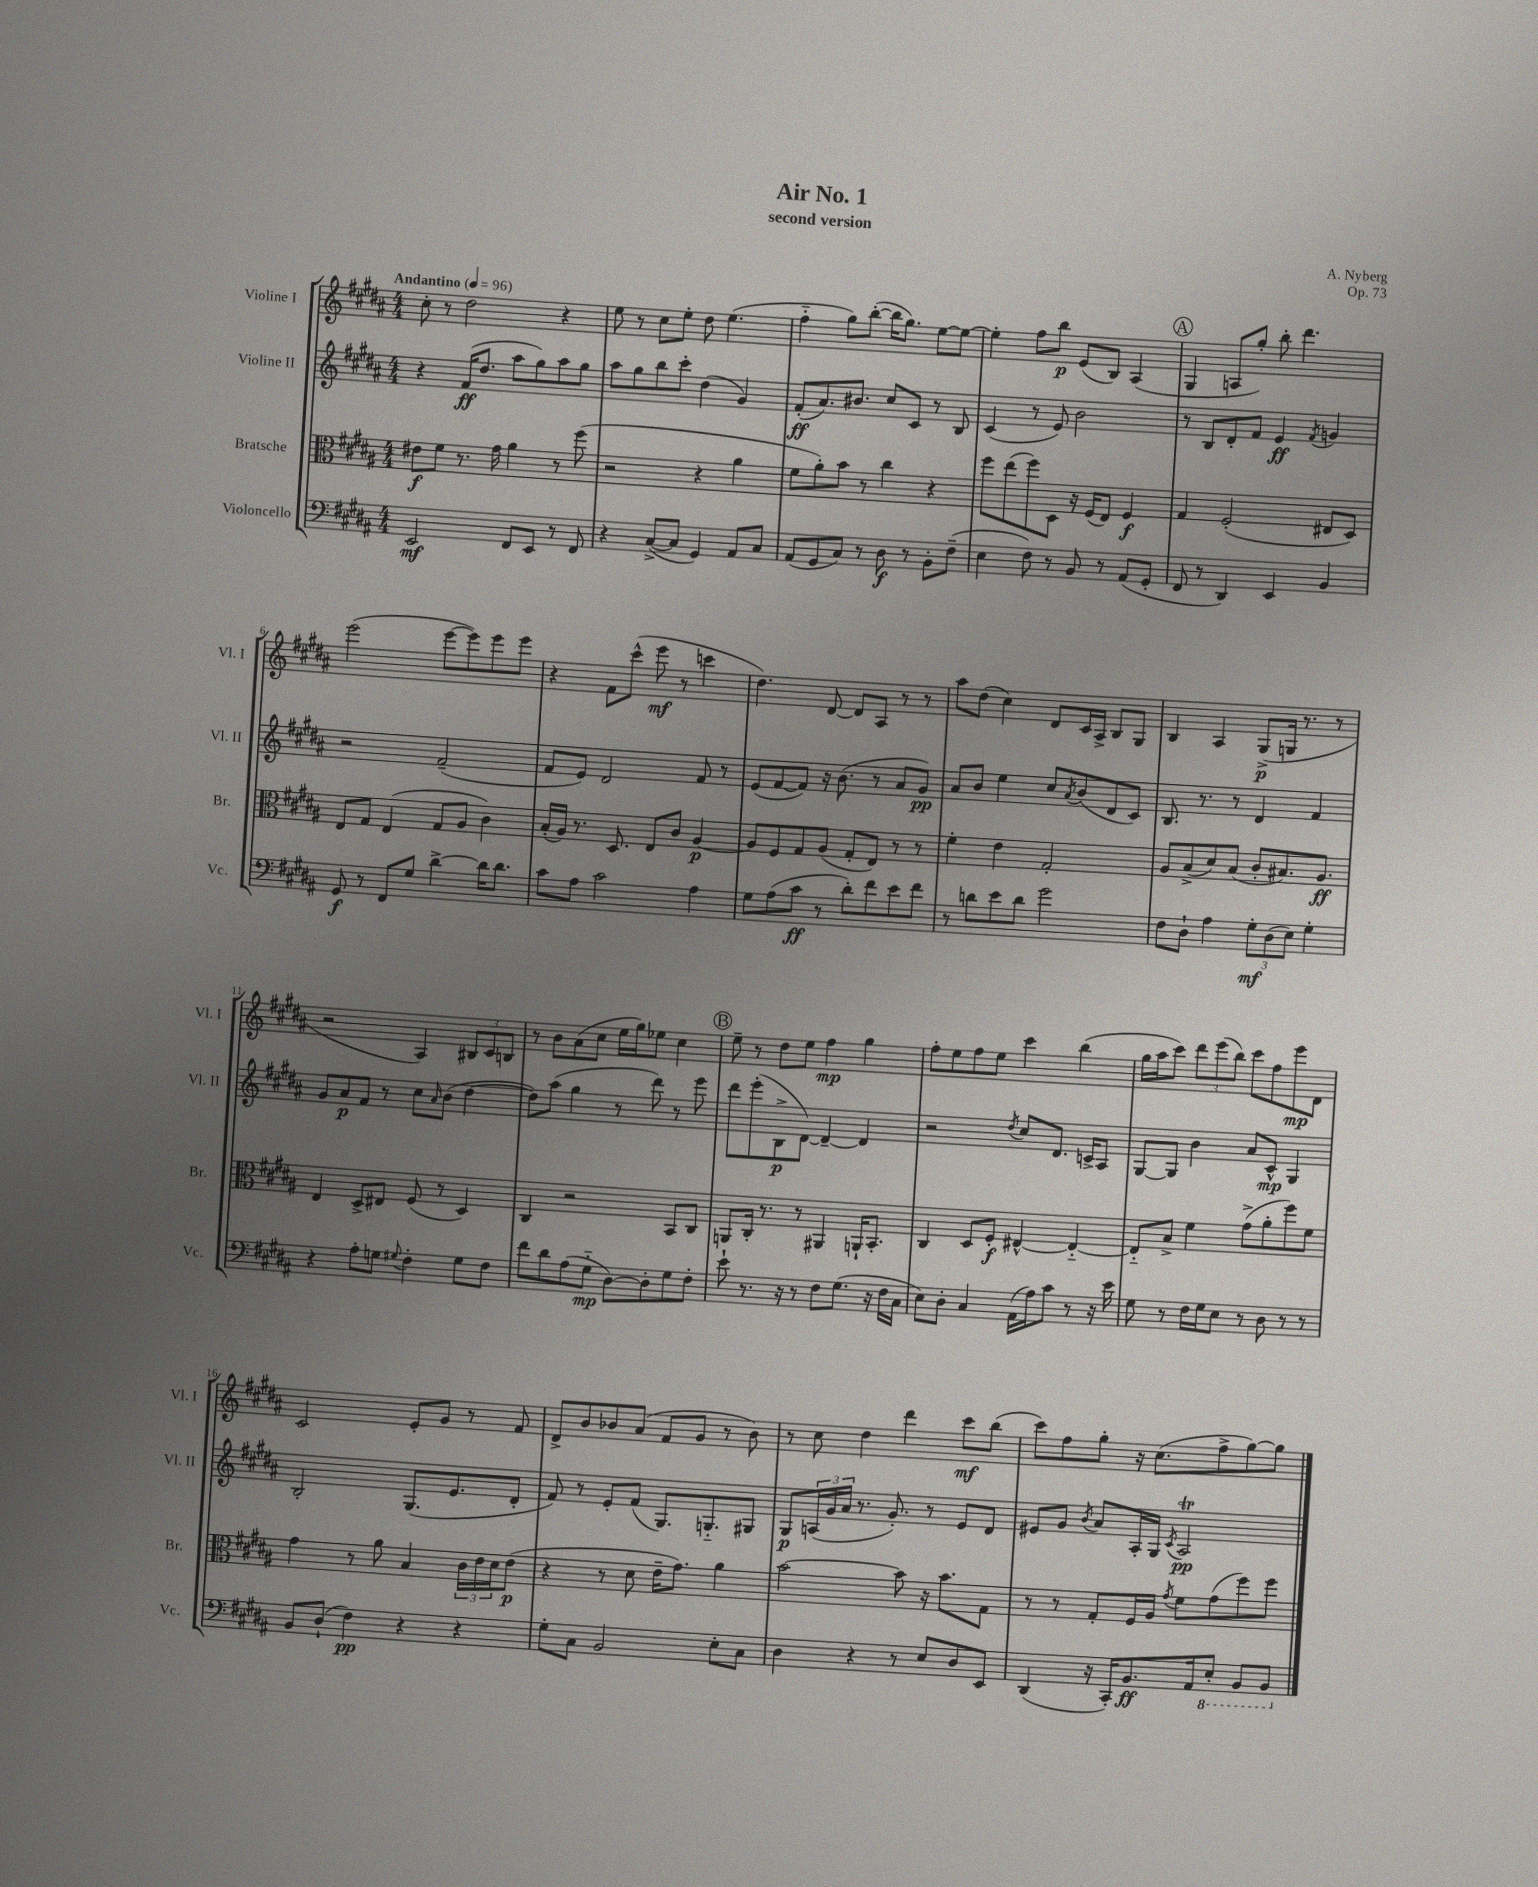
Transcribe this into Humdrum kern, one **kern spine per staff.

**kern	**kern	**kern	**kern
*staff4	*staff3	*staff2	*staff1
*clefF4	*clefC3	*clefG2	*clefG2
*k[f#c#g#d#a#]	*k[f#c#g#d#a#]	*k[f#c#g#d#a#]	*k[f#c#g#d#a#]
*M4/4	*M4/4	*M4/4	*M4/4
*MM96	*MM96	*MM96	*MM96
2EE	8e#	4r	8cc#'
.	8f#	.	8r
.	8.r	(16f#	2dd#
.	.	8.dd#	.
.	16g#	.	.
8FF#	4a#	8aa#	.
8EE	.	8gg#)	.
8r	8r	8aa#	4r
8FF#	(8ff#	8gg#	.
=	=	=	=
4r	2r	8aa#	8ee
.	.	8gg#	8r
([8C#^	.	8bb	8cc#
8C#]	.	8ccc#'	8ee'
4GG#)	4r	(4dd#	8dd#
.	.	.	(4.ee
8AA#	4a#	4g#)	.
8C#	.	.	.
=	=	=	=
(8AA#	8f#	(8f#'	4ff#'~
8GG#	8a#')	8.a#)	.
8C#)	8b	.	8gg#)
.	.	8.b#	.
8r	8r	.	([8bb'
8D#	4cc#	8cc#	16bb]
.	.	.	8.gg#)
8r	.	8c#	.
8BB'	4r	8r	[8ee
(8F#~	.	8B	8ee_
=	=	=	=
4E	8ff#	(4c#	4ee']
.	(8ee	.	.
8F#)	8ff#)	8r	8ff#
8r	8D#	8e)	8bb
8BB	16r	2b	(8e
.	(16F#	.	.
8r	8E)	.	8B)
(8AA#	4F#	.	(4A#
8GG#'	.	.	.
=	=	=	=
8FF#	4G#	8r	4G#
8r	.	8B	.
4DD#)	(2F#'	8d#'	8A
.	.	8f#	8gg#')
4EE	.	4e	8bb'
.	.	.	4.ddd#
.	.	8qf#	.
4BB	8E#	4g	.
.	8D#)	.	.
=	=	=	=
8GG#	8E	2r	(2eee
8r	8G#	.	.
8FF#	(4E	.	.
8G#	.	.	.
[4d#^	8G#	(2f#~	[8eee
.	8A#	.	8eee])
16d#]	4c#)	.	8eee
8.d#	.	.	.
.	.	.	8eee
=	=	=	=
8c#	(16B'	8f#	4r
.	16A#)	.	.
8A#	8.r	8e)	.
2c#	.	2d#	8f#
.	8.D#	.	.
.	.	.	(8ccc#^^
.	8E	.	8eee
.	8c#	.	8r
4A#	[4A#	8f#	4ccc
.	.	8r	.
=	=	=	=
8G#	8A#]	(8e	4.dd#)
(8A#	8F#	[8f#	.
8c#	8G#	8f#])	.
8r	(8A#	16r	[8d#
.	.	(8.b	.
8d#')	8G#'	.	8d#]
8f#	8E)	8r	8A#
8e	8r	8a#	8r
8f#	8r	8g#)	8r
=	=	=	=
8r	4f#'	8a#	8aa#
8d	.	8b	(8dd#
8e	4e	4ee	4cc#)
8d	.	.	.
2g#	2G#'	8cc#	8d#
.	.	8qa#	.
.	.	(8b	16c#
.	.	.	16A#^
.	.	8d#	8B
.	.	8c#)	8G#
=	=	=	=
8F#	8A#	8.B	4B
8D#`	(8B^	.	.
.	.	8.r	.
4A#	8d#)	.	4A#
.	(8B	8r	.
12G#'	8c#'	4d#	(8G#^
(12D#	.	.	.
.	8.B#)	.	16G
12E)	.	.	.
.	.	.	8.r
4G#'	.	4f#	.
.	8.A#	.	.
.	.	.	8r
=	=	=	=
4r	4E	8g#	2r
.	.	8a#	.
8A#'	8D#^	8f#	.
8G	8E#	8r	.
8qqG#	.	.	.
4F#'	(8F#	8cc#	4A#)
.	.	16qqa#	.
.	8r	(8b	.
8G#	4D#)	[4dd#	12B#
.	.	.	12c#
8F#	.	.	.
.	.	.	12B
=	=	=	=
8f#	4C#	8dd#])	8r
8d#	.	(8aa#	8b
(8A#	2r	4gg#	(8a#
8G#'~	.	.	8cc#
[8D#)	.	8r	16ee
.	.	.	16gg#)
8D#']	.	8ddd#)	8ee-
8G#	8BB	8r	4cc#
8F#'	8C#	8eee	.
=	=	=	=
8e`	8AA	8ddd#	8ee~
8.r	16C#'	(8eee'	8r
.	8.r	.	.
.	.	8B^	8dd#
16r	.	.	.
8r	8r	[8d#)	8ee
8F#	4AA#	4d#~_	4ff#
(8.G#	.	.	.
.	16AA`	4d#]	4gg#
16r	8.BB'	.	.
16F#	.	.	.
16C#	.	.	.
=	=	=	=
8E)	4C#	2r	8ff#'
8D#'	.	.	8ee
4C#	8D#	.	8ff#
.	8F#'	.	8ee
.	.	8qdd#	.
(16AA#	[4E#^^	8cc#	4ccc#
16A#)	.	.	.
8c#	.	8.d#	.
8r	4E#'~_	.	(4bb
.	.	16c^	.
16r	.	8A#	.
16e	.	.	.
=	=	=	=
8G#	8E#'~]	[8G#	16gg#
.	.	.	16aa#
8r	8B^	8G#]	8ccc#)
16F#	4f#	4b	12ddd#
16G#	.	.	.
.	.	.	(12eee
8E	.	.	.
.	.	.	12bb)
8r	(8g#^	8a#	8ccc#
8D#	8a#'	8c#^^	8ff#
8r	8ff#)	4G#	8eee
8r	8f#	.	8d#
=	=	=	=
8BB	4g#	2B'	2c#
(8D#`	.	.	.
4F#)	8r	.	.
.	8a#	.	.
4r	4B	(8.G#	8e'
.	.	.	8g#
.	.	8.e	.
4r	24c#	.	8r
.	24e	.	.
.	24d#	.	.
.	(8e	8d#'	8f#
=	=	=	=
8G#'	4r	8f#)	8d#^
8C#	.	8r	8b
2BB	8r	8e'	8b-
.	8d#	(8f#	(8a#
.	16e~	8.G#)	8f#
.	8.g#)	.	.
.	.	.	8g#
.	.	8.G'~	.
8E'	4a#	.	8r
8C#	.	8G#	8b-)
=	=	=	=
4D#	[2b	8G#	8r
.	.	(24A	8cc#
.	.	24g#	.
.	.	24a#	.
4r	.	8.r	4dd#
.	.	8.g#')	.
8r	8b]	.	4ddd#
8E	16r	8r	.
.	8.b	.	.
8D#	.	8e	8ccc#
8EE	8G#	8d#	(8bb
=	=	=	=
(4DD#	8r	8e#	8ccc#)
.	8r	8g#	8ff#
.	.	8qb	.
16r	8G#'	8a#	8gg#'
16CC#')	.	.	.
8.BB	16F#	16A#'	16r
.	16A#	16G#	(8.cc#
.	8qg#	8qc#	.
.	8f#	2A#	.
16AA#	.	.	.
8EE'	(8g#	.	8ff#^
8BBB	8ff#)	.	[8gg#)
8BBB	8ff#	.	8gg#]
==	==	==	==
*-	*-	*-	*-
